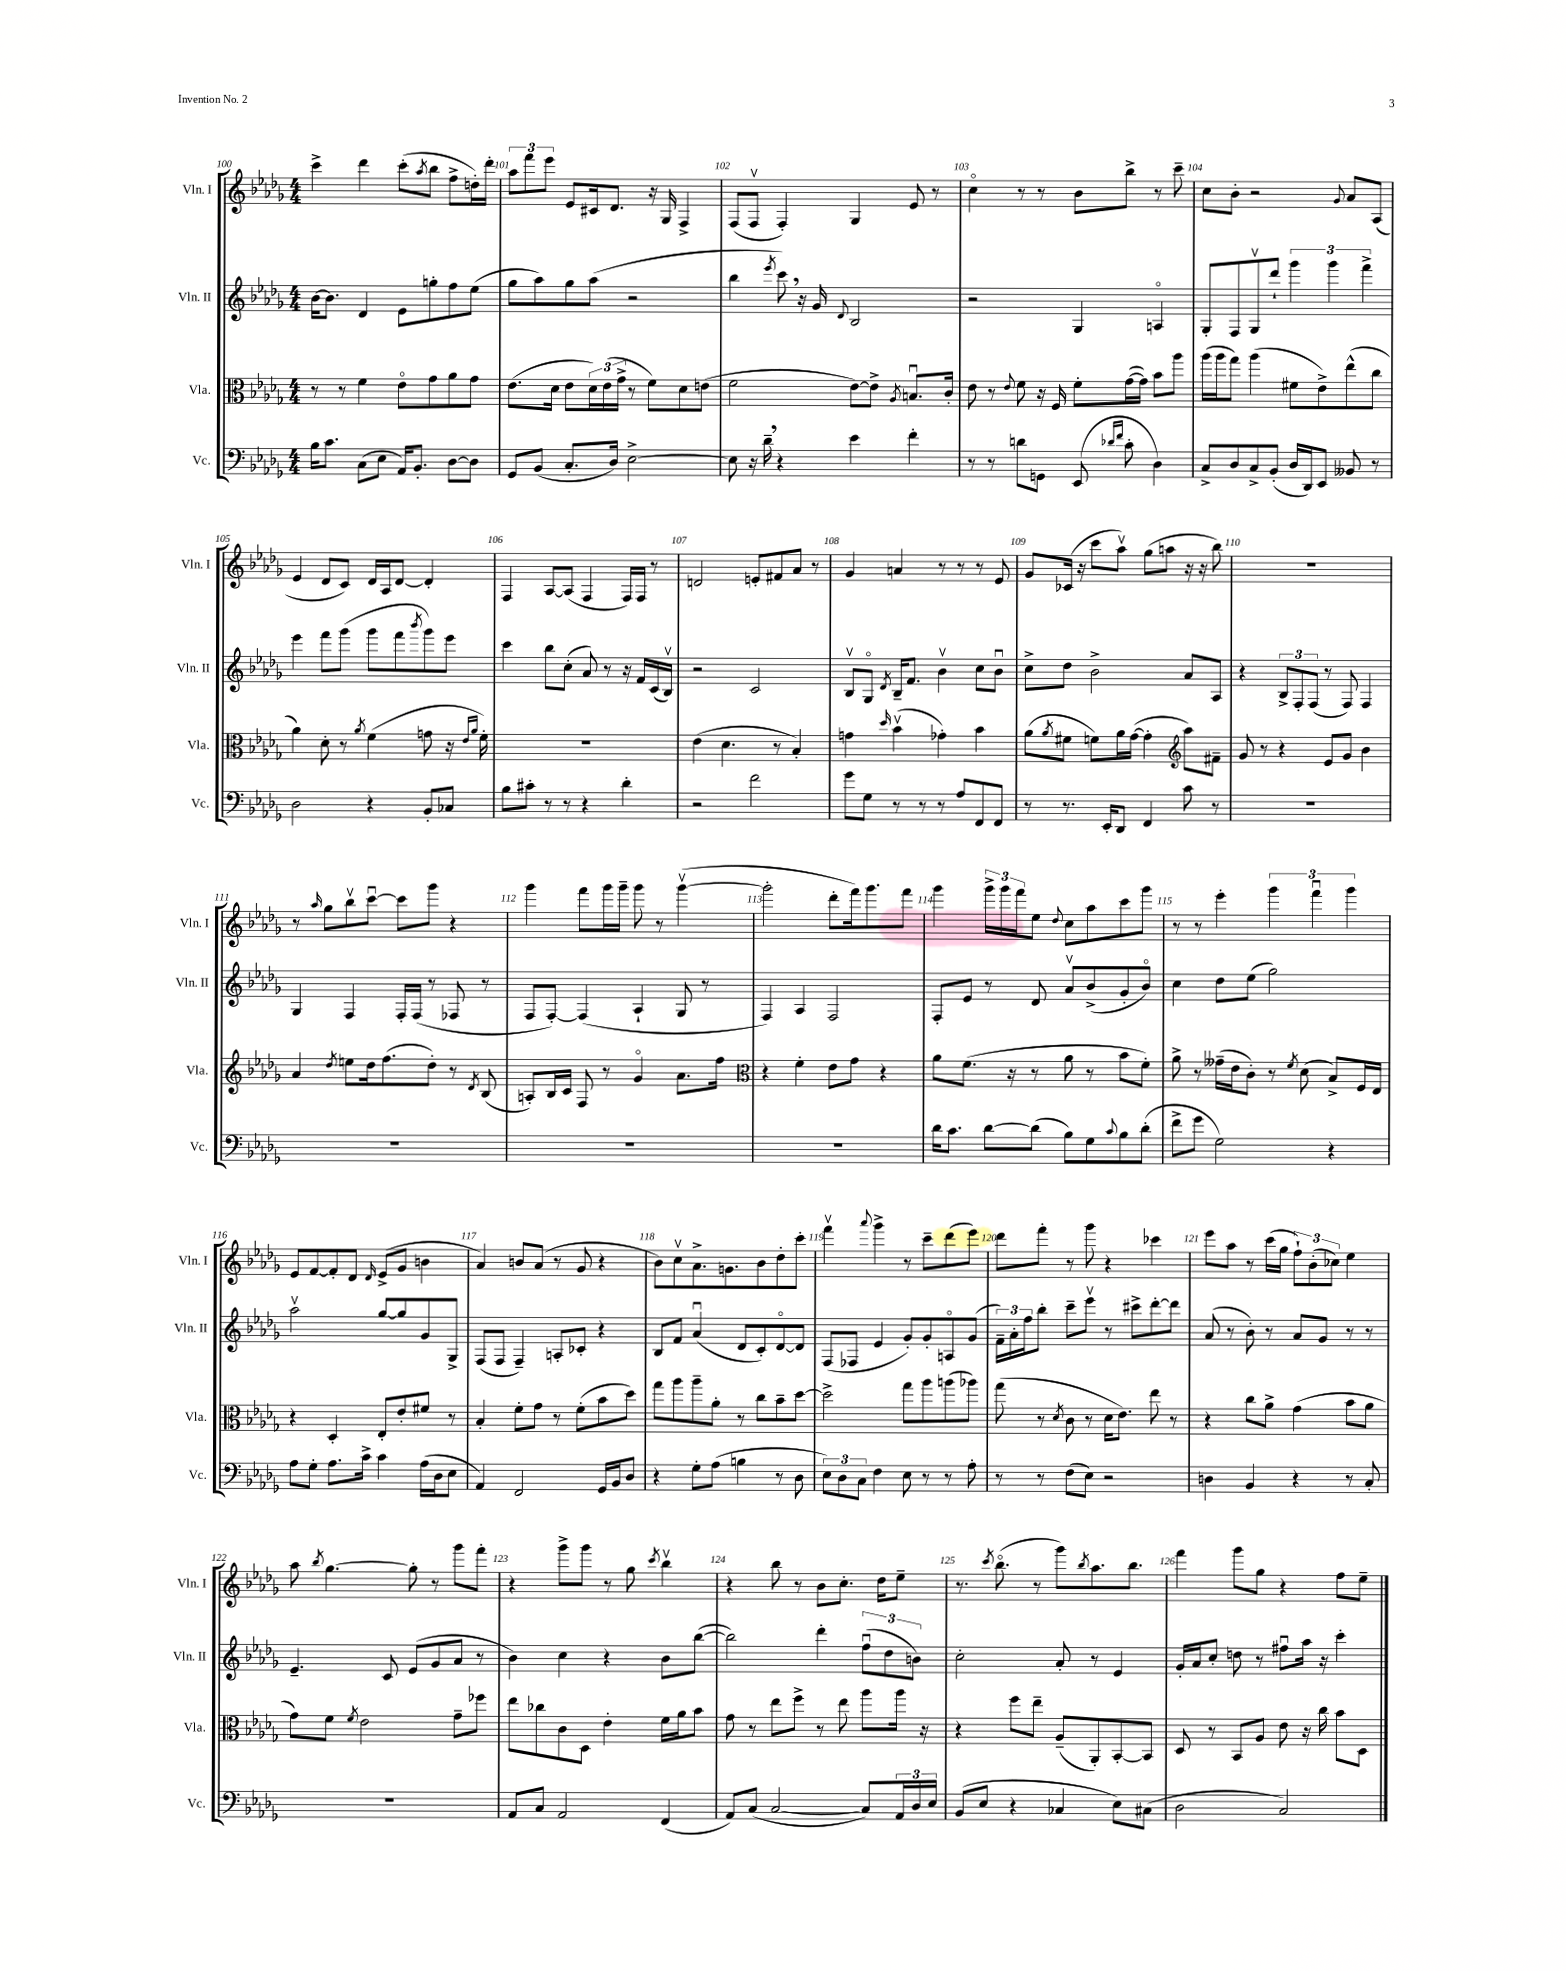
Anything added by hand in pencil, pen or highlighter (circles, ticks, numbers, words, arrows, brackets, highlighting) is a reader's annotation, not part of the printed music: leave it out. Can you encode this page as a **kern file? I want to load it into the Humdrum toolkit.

**kern	**kern	**kern	**kern
*part4	*part3	*part2	*part1
*staff4	*staff3	*staff2	*staff1
*I"Vc.	*I"Vla.	*I"Vln. II	*I"Vln. I
*I'Vc.	*I'Vla.	*I'Vln. II	*I'Vln. I
*clefF4	*clefC3	*clefG2	*clefG2
*k[b-e-a-d-g-]	*k[b-e-a-d-g-]	*k[b-e-a-d-g-]	*k[b-e-a-d-g-]
*M4/4	*M4/4	*M4/4	*M4/4
=100	=100	=100	=100
16B-\KL	8r	[16b-\KL	4ccc^\
8.c\J	.	8.b-\J]	.
.	8r	.	.
(8C\L	4f\	4d-/	4ddd-\
8E-\J	.	.	.
16AA-/KL)	8e-\L	8e-\L	(8ccc'\L
8.BB-'/J	.	.	.
.	.	.	8qaa-/
.	8g-\	8ggn'\	8bb-\J
[8D-\L	8a-\	8ff\	8ff^\L
8D-\J]	8g-\J	(8ee-\J	16ddn'\L)
.	.	.	16ddd-'\JJ
=101	=101	=101	=101
8GG-/L	(8.e-\L	8gg-\L	12aa-\L
.	.	.	12fff\
(8BB-/J	.	8aa-\)	.
.	.	.	12eee-\J
.	16d-\Jk	.	.
8.C'/L	8e-\L	8gg-\	8e-/L
.	24d-\L)	(8aa-\J	16c#X/k
.	(24e-\	.	.
16D-/Jk)	.	.	8.d-/J
.	24g-^\JJ	.	.
[2E-^\	8r	2r	.
.	8f\L)	.	16r
.	.	.	16G-/
.	8d-\	.	4F^/
.	(8en\J	.	.
=102	=102	=102	=102
8E-\]	2f\	4bb-\	(8F/L
16r	.	.	8Fv/J
16d-~,\	.	.	.
.	.	8qeee-/	.
4r	.	8ccc,\)	4F'/)
.	.	16r	.
.	.	16g-/	.
.	.	8qqd-/	.
4e-\	[8e-\L)	2B-/	4G-/
.	8e-^\J]	.	.
.	8qA-/	.	.
4f'\	8.Bnu/L	.	8e-/
.	.	.	8r
.	16c'/Jk	.	.
=103	=103	=103	=103
8r	8e-\	2r	4cc\
8r	8r	.	.
.	8qqe-/	.	.
8dn\L	8f\	.	8r
8GGn\J	16r	.	8r
.	16F/	.	.
(8EE-/	8f'\L	4G-/	8b-\L
16qqd-X/LL	.	.	.
16qqf/JJ	.	.	.
8c'\	([16g-\L	.	8bb-^\J
.	16g-\JJ])	.	.
4D-\)	8b-\L	4An/	8r
.	8aa-\J	.	8ccc~\
=104	=104	=104	=104
8C^/L	(16aa-\LL	8G-'/L	8cc\L
.	16aa-\J	.	.
8D-/	8gg-\J)	8F/	8b-'\J
8C^/	(4aa-\	8G-v/	2r
(8BB-'/J	.	8ddd-`/J	.
16D-/LL	8f#X\L	6ggg-\	.
16DD-/J)	.	.	.
8EE-/J	8e-^\)	.	.
.	.	6ggg-\	.
.	.	.	8qqg-/
8BB--X/	(8ee-^^\	.	8a-/L
.	.	6fff^\	.
8r	8cc\J	.	(8A-/J
!!LO:LB:g=z
=105	=105	=105	=105
2D-\	4a-\)	4eee-\	4e-/
.	8d-'\	8fff\L	8d-/L
.	8r	(8ggg-\J	8c/J)
.	8qa-/	.	.
4r	(4f\	8ggg-\L	16d-/LL
.	.	.	16A-/J
.	.	8fff\	[8d-/J
.	.	8qbbb-/	.
8BB-'/L	8gn\	8ggg-\)	4d-'/]
8C-X/J	16r	8eee-\J	.
.	16qqe-/LL	.	.
.	16qqa-/JJ	.	.
.	16f'\)	.	.
=106	=106	=106	=106
8B-\L	1r	4ccc\	4F/
8c#X'\J	.	.	.
8r	.	8bb-\L	[8A-/L
8r	.	(8cc'\J	(8A-/J]
4r	.	8a-/)	4F/
.	.	8r	.
4d-'\	.	16r	16F/LL)
.	.	16f/LL	16F/JJ
.	.	(16c/	8r
.	.	16B-v/JJ)	.
=107	=107	=107	=107
2r	(4e-\	2r	2dn/
.	4.d-\	.	.
2f\	.	2c/	8en'/L
.	8r	.	8f#X/
.	4B-'/)	.	8a-/J
.	.	.	8r
=108	=108	=108	=108
8g-\L	4gn\	8B-v/L	4g-/
8G-\J	.	8G-/J	.
.	16qqdd-/	8qd-/	.
8r	(4b-v\	16B-~/KL	4an/
.	.	8.f/J	.
8r	.	.	.
8r	4g-X'\)	4b-v\	8r
8A-/L	.	.	8r
8FF/	4b-\	8cc\L	8r
8FF/J	.	8b-u\J	8e-/
=109	=109	=109	=109
8r	(8a-\L	8cc^\L	8g-/L
.	8qa-/	.	.
8.r	8f#X\J	8dd-\J	(16c-X/Jk
.	.	.	16r
.	8fn\L)	2b-^\	8ccc\L
16EE-'/KL	.	.	.
8DD-/J	16a-\L	.	8aa-v\J)
.	([16g-\JJ	.	.
4FF/	4g-'\]	.	(8gg-\L
.	.	.	8aan\J
*	*clefG2	*	*
8c\	8aa-\L)	8a-/L	16r
.	.	.	16r
8r	8f#X~\J	8A-/J	8bb-\)
=110	=110	=110	=110
1r	8g-/	4r	1r
.	8r	.	.
.	4r	12B-^/L	.
.	.	12F'/	.
.	.	(12F/J	.
.	8e-/L	8r	.
.	8g-/J	8F/)	.
.	4b-\	4F/	.
!!LO:LB:g=z
=111	=111	=111	=111
1r	4a-/	4G-/	8r
.	.	.	16qqaa-/
.	.	.	8gg-\L
.	8qdd-/	.	.
.	8een\L	4F/	8bb-v\
.	16dd-\k	.	[8cccu\J
.	(8.ff\	.	.
.	.	16F'/LL	8ccc\L]
.	.	(16F/JJ	.
.	8dd-'\J)	8r	8ggg-\J
.	8r	8F-X/	4r
.	8qd-/	.	.
.	(8B-/	8r	.
=112	=112	=112	=112
1r	8An'/L)	8F/L	4ggg-\
.	16B-/L	[8F'/J)	.
.	16c/JJ	.	.
.	8F/	(4F/]	8fff\L
.	8r	.	16ggg-\L
.	.	.	16ggg-~\JJ
.	4g-/	4A-`/	8ggg-\
.	.	.	8r
.	8.a-\L	8G-/	([4ggg-v\
.	.	8r	.
.	16ff\Jk	.	.
=113	=113	=113	=113
*	*clefC3	*	*
1r	4r	4F/)	2ggg-'\]
.	4f'\	4A-/	.
.	8e-\L	2F/	8ddd-'\L
.	8g-\J	.	16fff\k)
.	.	.	8.ggg-\
.	4r	.	.
.	.	.	8fff\J
=114	=114	=114	=114
16d-\KL	8a-\L	8F'/L	4ggg-\
8.c\J	.	.	.
.	(8.f\J	8e-/J	.
[8d-\L	.	8r	24ggg-^\LL
.	.	.	24ggg-\
.	16r	.	.
.	.	.	24fff\J
(8d-\J]	8r	8d-/	8ee-\J
.	.	.	8qqdd-/
8B-\L)	8a-\	8a-v/L	8cc\L
8G-\	8r	(8b-^/	8aa-\
8qqc/	.	.	.
8B-\	8b-\L	8g-'/	8ccc\
(8d-'\J	8f'\J)	8b-/J)	8ggg-\J
=115	=115	=115	=115
8f^\L	8a-^\	4cc\	8r
8g-\J	8r	.	8r
2G-\)	(16g--X~\LL	8dd-\L	4eee-'\
.	16e-\J	.	.
.	8c'\J)	(8ee-\J	.
.	8r	2gg-\)	6ggg-\
.	8qf/	.	.
.	(8d-\	.	.
.	.	.	6fffu\
4r	8B-^/L)	.	.
.	.	.	6ggg-\
.	16F/L	.	.
.	16E-/JJ	.	.
!!LO:LB:g=z
=116	=116	=116	=116
8A-\L	4r	2aa-v\	8e-/L
8G-'\J	.	.	[8f/
8.A-\L	4D-'/	.	8f'/]
.	.	.	8d-/J
16c^\Jk	.	.	.
.	.	.	16qqd-/
4c\	8E-'/L	[8gg-/L	(8e-^/L
.	8e-'/	8gg-/]	8g-/J
(16A-\LL	8f#X/J	8g-/	4bn\
16D-\J	.	.	.
8E-\J	8r	8G-^/J	.
=117	=117	=117	=117
4AA-/)	4B-'/	(8F/L	4a-/)
.	.	8F/J	.
2FF/	8f'\L	4F~/)	8bn/L
.	8g-\J	.	(8a-/J
.	8r	8An'/L	8r
.	(8f'\L	8c-X'/J	8g-/
16GG-/LL	8b-\	4r	4r
16BB-/J	.	.	.
8D-/J	8dd-\J)	.	.
=118	=118	=118	=118
4r	8gg-\L	8B-/L	8b-\L)
.	8aa-\	8f/J	8ccv\
8G-'\L	8aa-~\	(4a-u/	8.a-^\
(8A-\J	8a-'\J	.	.
.	.	.	8.gn\
4Bn\	8r	8d-/L	.
.	8cc\L	8c'/)	8b-\
8r	8b-~\	[8d-/	8dd-'\
8D-\	[8dd-\J	8d-/J]	8ccc'\J
=119	=119	=119	=119
12E-\L)	2dd-^\]	(8F/L	4fffv\
12D-\	.	.	.
.	.	8F-X/J	.
12C\J	.	.	.
.	.	.	8qqaaa-/
4F\	.	4e-/	4ggg-^\
8E-\	8gg-\L	8g-'/L)	8r
8r	8aa-\	8g-'/	8ccc~\L
8r	(8aan\	8An/	(8ddd-\
8A-'\	8aa-X\J)	(8g-/J	8eee-\J)
=120	=120	=120	=120
8r	(8gg-\	24f~\LL)	8ddd-\L
.	.	24a-'\	.
.	.	24ff\J	.
8r	8r	8bb-'\J	8fff'\J
.	8qd-/	.	.
(8F\L	8c\	8ccc~\L	8r
8E-\J)	8r	8eee-v\J	8ggg-\
2r	16d-\KL	8r	4r
.	8.e-\J)	.	.
.	.	8ccc#X^\L	.
.	8ee-\	[8ddd-'\	4ccc-X\
.	8r	8ddd-\J]	.
=121	=121	=121	=121
4Dn\	4r	(8a-/	8eee-\L
.	.	8r	8aa-\J
4BB-/	8cc\L	8b-'\)	8r
.	8a-^\J	8r	(16ccc\LL
.	.	.	16gg-\JJ
4r	(4g-\	8a-/L	12ff`\L)
.	.	.	(12b-'\
.	.	8g-/J	.
.	.	.	12cc-X\J)
8r	8b-\L	8r	4ee-\
8C'/	8a-\J	8r	.
!!LO:LB:g=z
=122	=122	=122	=122
1r	8g-\L)	4.e-~/	8aa-\
.	.	.	8qbb-/
.	8f\J	.	[4.gg-\
.	8qf/	.	.
.	2e-\	.	.
.	.	8c/	.
.	.	(8e-/L	8gg-'\]
.	.	8g-/	8r
.	8g-~\L	8a-/J	8ggg-\L
.	8ff-X\J	8r	8fff'\J
=123	=123	=123	=123
8AA-/L	8ee-\L	4b-\)	4r
8C/J	8cc-X\	.	.
2AA-/	8c\	4cc\	8ggg-^\L
.	8D-\J	.	8ggg-\J
.	4e-'\	4r	8r
.	.	.	8gg-\
.	.	.	8qccc/
(4FF/	16f\LL	8b-\L	4bb-v\
.	16a-\J	.	.
.	8b-\J	([8bb-\J	.
=124	=124	=124	=124
8AA-/L)	8g-\	2bb-\])	4r
(8C/J	8r	.	.
[2C/	8ee-\L	.	8bb-\
.	8ff^\J	.	8r
.	8r	4ddd-'\	8b-\L
.	8ee-\	.	8.cc'\J
8C/L])	8aa-\L	(12ffu\L	.
.	.	.	16dd-\KL
.	.	12dd-\	.
24AA-/L	16aa-\Jk	.	8ee-~\J
24D-/	.	12bn\J)	.
.	16r	.	.
24E-/JJ	.	.	.
=125	=125	=125	=125
(8BB-/L	4r	2cc'\	8.r
8E-/J	.	.	.
.	.	.	8qccc/
.	.	.	(8.bb-\
4r	8ff\L	.	.
.	8ee-~\J	.	8r
4C-X/	(8A-~/L	8a-'/	8ggg-\L)
.	.	.	8qbb-/
.	8AA-'/)	8r	8.aa-\
8E-\L)	[8BB-'/	4e-/	.
.	.	.	8.bb-\J
(8C#X\J	8BB-/J]	.	.
=126	=126	=126	=126
2D-\	8D-/	16g-'/LL	4fff\
.	.	16a-/J	.
.	8r	8cc'/J	.
.	8BB-/L	8ddn\	8ggg-\L
.	8A-/J	8r	8gg-\J
2C/)	8e-\	8ff#Xu\L	4r
.	16r	16aa-\Jk	.
.	16cc\	16r	.
.	8b-\L	4ccc'\	8ff\L
.	8D-\J	.	8ee-~\J
==	==	==	==
*-	*-	*-	*-
